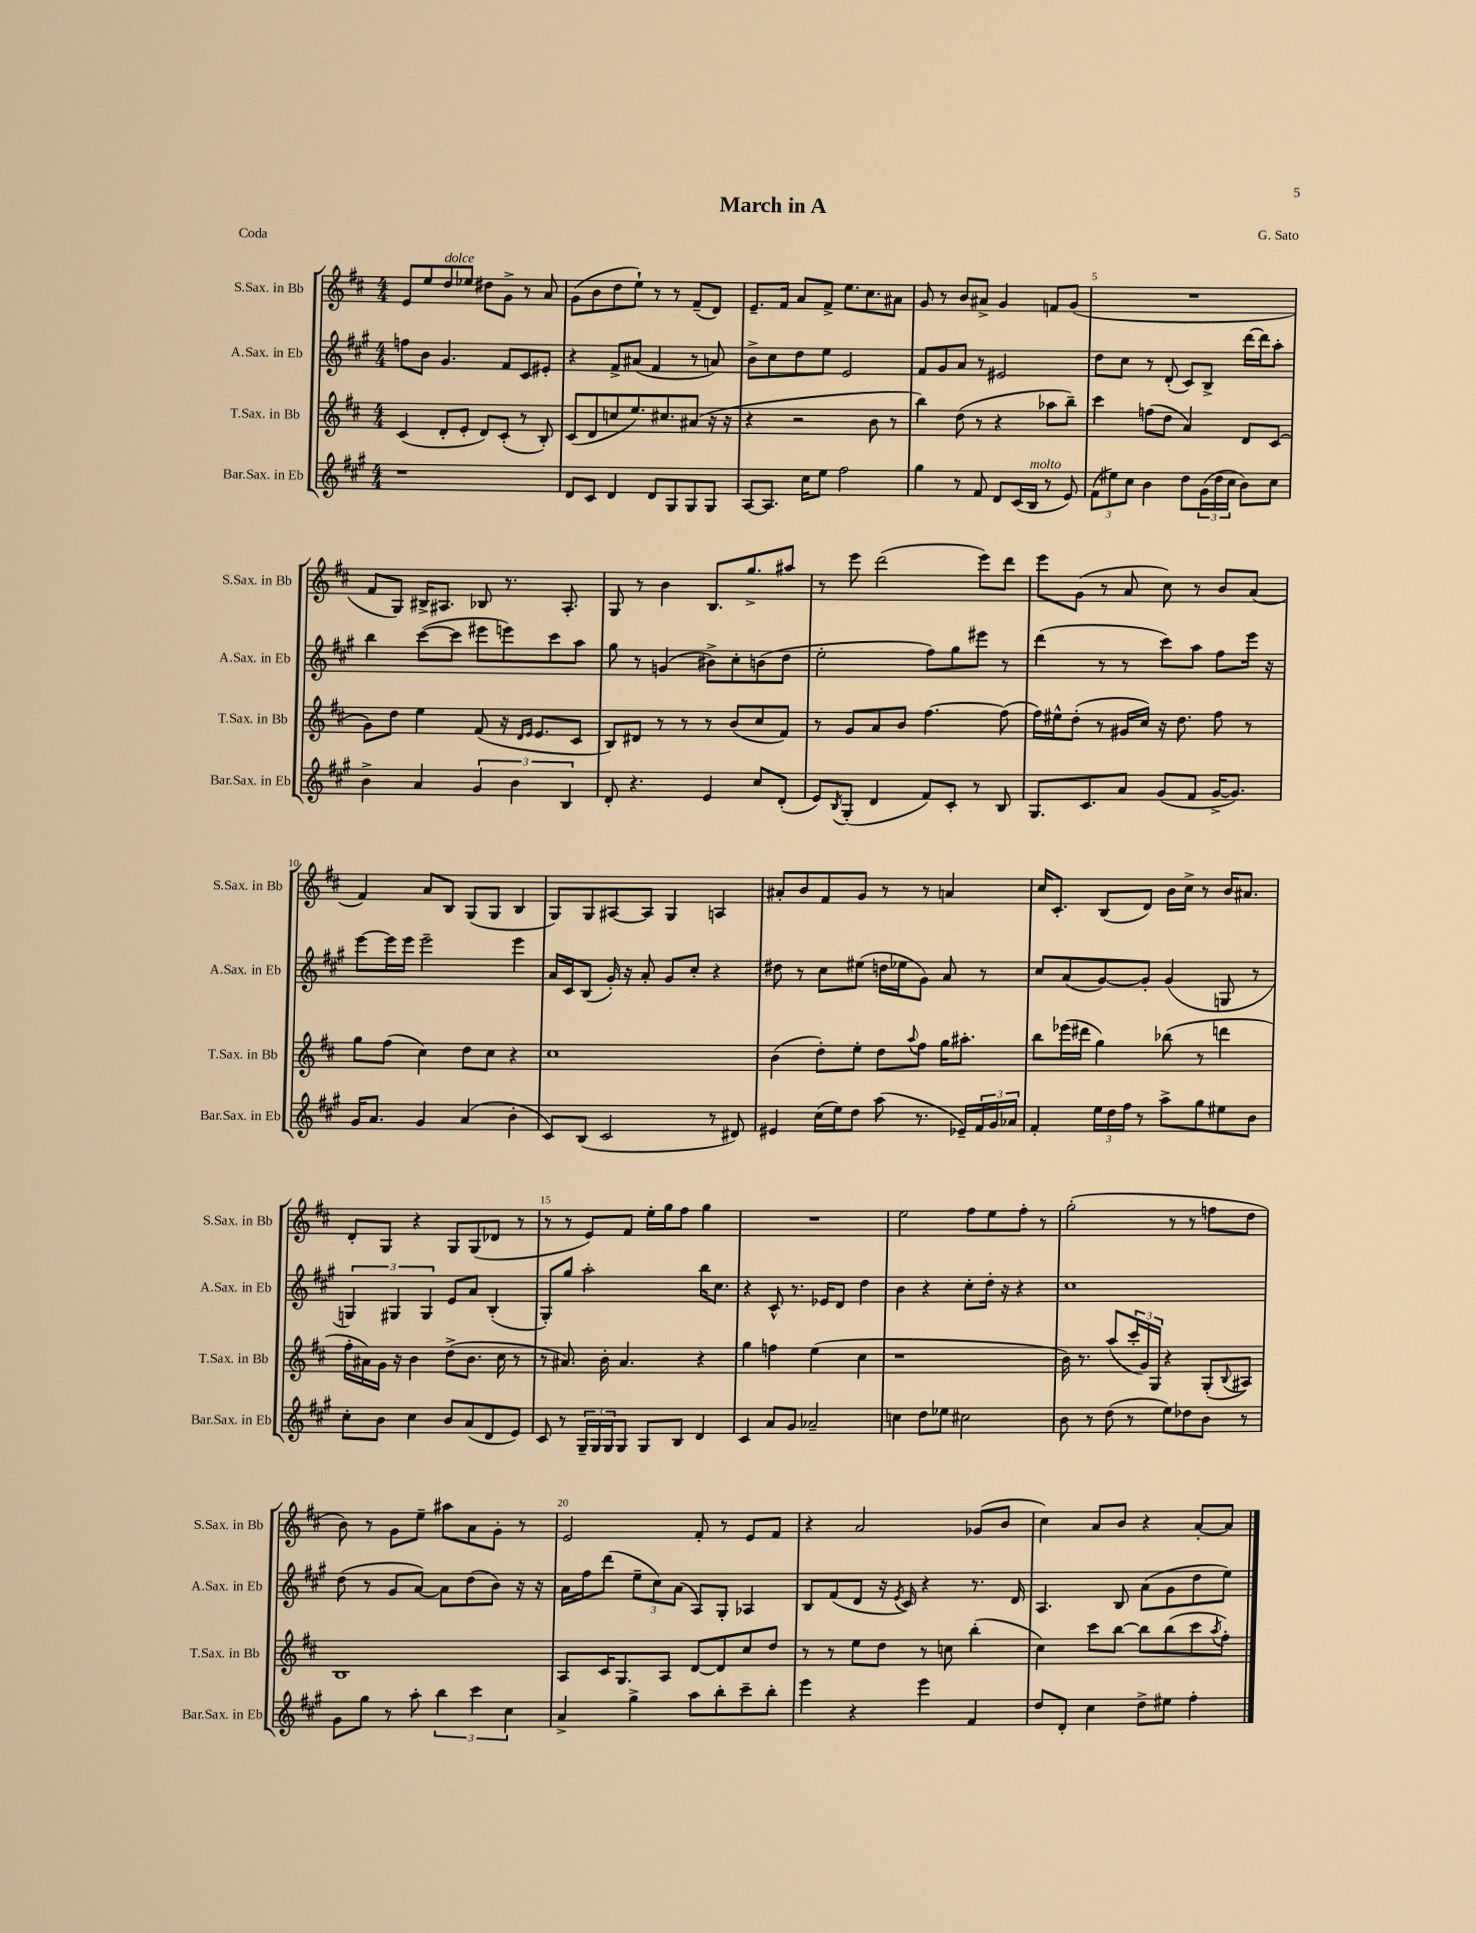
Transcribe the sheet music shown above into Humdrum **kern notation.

**kern	**kern	**kern	**kern
*staff4	*staff3	*staff2	*staff1
*clefG2	*clefG2	*clefG2	*clefG2
*k[f#c#g#]	*k[f#c#]	*k[f#c#g#]	*k[f#c#]
*M4/4	*M4/4	*M4/4	*M4/4
1r	(4c#/	8ff\L	8e/L
.	.	8b\J	8ee/
.	8d'/L	4.g#/	8dd/
.	8e'/J	.	8ee-/J
.	8d/L)	.	8dd#\L
.	(8c#'/J	8f#/L	8g^\J
.	8r	8c#/	8r
.	8B'/)	8e#'/J	8a/
=	=	=	=
8d/L	(8c#/L	4r	(8g\L
8c#/J	8d/	.	8b\
4d/	8cc/	8f#^/L	8dd\
.	8.ee/)	(8a#/J	8ee`\J)
8d/L	.	4f#/	8r
.	8.cc#/	.	.
8G#/	.	.	8r
8G#/	(8a#/J	8r	(8f#~/L
8G#/J	16r	8a/)	8d/J)
.	16r	.	.
=	=	=	=
[8A/L	4r	8b^\L	8.e~/L
8.A/]J	.	8cc#\	.
.	.	.	16f#/Jk
.	2r	8dd\	8a/L
16cc#\LK	.	.	.
8ee\J	.	8ee\J	8f#^/J
2ff#\	.	2e/	8.ee\L
.	.	.	8.cc#\
.	8b\	.	.
.	8r	.	8a#\J
=	=	=	=
4gg#\	4bb\)	8f#/L	8g/
.	.	8g#/	8r
8r	(8dd\	8a/J	8b/L
8f#/	8r	8r	8a#^/J
8d/L	4r	2e#/	4g/
(16c#/L	.	.	.
16B/JJ	.	.	.
8r	8aa-\L	.	8f/L
8e/)	8bb~\J)	.	(8g/J
=	=	=	=
(12f#\L	4ccc#\	8dd\L	1r
12ee#\)	.	.	.
.	.	8cc#\J	.
12cc#\J	.	.	.
4b\	(8ff\L	8r	.
.	8dd\J	(8d'/	.
8dd\L	4a/)	8c#/L)	.
(24g#\L	.	8B^/J	.
24dd\	.	.	.
24cc#\JJ	.	.	.
8b\L)	8d/L	[16ddd\LL	.
.	.	16ddd\]J	.
8cc#\J	(8c#/J	8aa'\J	.
=	=	=	=
4b^\	8g\L)	4bb\	8f#/L
.	8dd\J	.	8G/J)
4a/	4ee\	([8ccc#\L	16B#^/LK
.	.	.	8.A#/J
.	.	8ccc#\]J	.
6g#/	(8f#/	8eee#\L	8B-/
.	16r	8eee\)	8.r
6b\	.	.	.
.	16qqd/LL	.	.
.	16qqe/JJ	.	.
.	8.e/L	.	.
.	.	8ccc#\	.
.	.	.	8.A#'/
6B/	.	.	.
.	8c#/J	8aa\J	.
=	=	=	=
8d'/	8B/L)	8gg#\	8G/
4.r	8d#/J	8r	8r
.	8r	(4g/	4b\
.	8r	.	.
4e/	8r	8b#^\L)	8.B/L
.	(8b/L	8cc#'\	.
.	.	.	8.gg^/
8cc#/L	8cc#/	(8b\	.
(8d'/J	8f#/J)	8dd\J	8aa#/J
=	=	=	=
8e/L)	8r	2ee'\	8r
8qB/	.	.	.
(8G#'/J	8g/L	.	8eee\
4d/	8a/	.	(2ddd\
.	8b/J	.	.
8f#/L)	[4.ff#\	8ff#\L)	.
8c#'/J	.	8gg#\	.
8r	.	8eee#\J	8eee\L)
8B/	(8ff#\]	8r	8ddd\J
=	=	=	=
8.G#/L	16ff#\LL)	(4ddd\	8eee\L
.	16ee#^^\J	.	.
.	(8dd'\J	.	(8g\J
8.c#/	.	.	.
.	8r	8r	8r
8a/J	16g#/LL	8r	8a/
.	16cc#/JJ)	.	.
(8g#/L	16r	8ccc#\L)	8cc#\)
.	8.dd\	.	.
8f#/J	.	8aa\J	8r
[16g#^/LK	8ff#\	8ff#\L	8b/L
8.g#/]J)	.	.	.
.	8r	16eee\Jk	(8a/J
.	.	16r	.
=	=	=	=
16g#/LK	8gg\L	[8eee\L	4f#/)
8.a/J	.	.	.
.	(8ff#\J	16eee\]L	.
.	.	16eee\JJ	.
4g#/	4cc#\)	2eee~\	8a/L
.	.	.	8B/J
(4a/	8dd\L	.	(8G/L
.	8cc#\J	.	8G/J
4b'\	4r	4eee\	4B/
=	=	=	=
8c#/L)	1cc#	16a/LL	8G/L)
.	.	16c#/J	.
(8B/J	.	(8B/J	8G/
2c#/	.	16g#'/)	[8A#/
.	.	16r	.
.	.	8a'/	8A#/]J
.	.	8g#/L	4G/
.	.	8cc#'/J	.
8r	.	4r	4A/
8d#/)	.	.	.
=	=	=	=
4e#/	(4b\	8dd#\	8a#'/L
.	.	8r	8b/
(16cc#\LL	8dd'\L)	8cc#\L	8f#/
16ee\J)	.	.	.
8dd\J	8ee'\J	(8ee#\J	8g/J
(8aa\	8dd\L	16dd\LL	8r
.	.	16ee-\J	.
.	8qqaa/	.	.
8.r	8ff#\J	8g#\J)	8r
.	16gg\LK	8a/	4a/
16e-~/LL)	8.aa#'\J	.	.
24f#/	.	8r	.
24g#/	.	.	.
24a-/JJ	.	.	.
=	=	=	=
4f#'/	8bb\L	8cc#/L	16cc#/LK
.	.	.	8.c#'/J
.	(16eee-\L	(8a/	.
.	16ddd#\JJ	.	.
24ee\LL	4gg\)	[8g#/)	(8B/L
24dd\	.	.	.
24ff#\JJ	.	.	.
8r	.	8g#'/]J	8d/J)
8aa^\L	(8bb-\	(4g#/	16b\LL
.	.	.	16cc#^\JJ
8gg#\	8r	.	8r
8ee#\	4ddd\	8G/	16b/LK
.	.	.	8.a#/J
8b\J	.	8r	.
=	=	=	=
8cc#'\L	16ff#'\LL	6G/)	8d'/L
.	16a#\)	.	.
8b\J	16g\JJ	.	8G/J
.	.	6G#/	.
.	16r	.	.
4cc#\	4b\	.	4r
.	.	6G#/	.
8b/L	(8dd^\L	8e/L	8G/L
(8a/	8.b\J	8a/J	(8G/
8d/	.	(4B'/	8d-/J
.	16cc#\	.	.
8e/J)	8r	.	8r
=	=	=	=
8c#/	8r	8G#'/L)	8r
8r	8.a#/)	8gg#/J	8r
24G#~/LL	.	2aa'\	8e/L)
24G#/	.	.	.
.	16b'\	.	.
24G#/J	.	.	.
8G#/J	4.a#/	.	8f#/J
8G#/L	.	.	16ee'\LL
.	.	.	16gg\J
8B/J	.	.	8ff#\J
4d/	4r	16bb\LK	4gg\
.	.	8.cc#\J	.
=	=	=	=
4c#/	4gg\	4r	1r
8a/L	4ff\	8c#^^/	.
8g#/J	.	8.r	.
2a-~/	(4ee\	.	.
.	.	16e-/LK	.
.	.	8d/J	.
.	4cc#\	4dd\	.
=	=	=	=
4cc\	1r	4b\	2ee\
8dd\L	.	4r	.
8ee-\J	.	.	.
2cc#\	.	8cc#'\L	8ff#\L
.	.	16dd'\Jk	8ee\
.	.	16r	.
.	.	4r	8ff#'\J
.	.	.	8r
=	=	=	=
8b\	16b\)	1cc#	(2gg'\
.	8.r	.	.
8r	.	.	.
(8dd\	(8aa/L	.	.
8r	24ccc#'/L	.	.
.	24g/)	.	.
.	24G/JJ	.	.
8ee\L)	4r	.	8r
8dd-\	.	.	8r
8b\J	(8G'/L	.	8ff\L
.	8qqB/	.	.
8r	8A#/J)	.	8dd\J
=	=	=	=
8g#\L	1B	(8dd\	8b\)
8gg#\J	.	8r	8r
8r	.	8g#/L	8g\L
8aa'\	.	[8a/J)	8ee~\J
6bb\	.	8a\]L	8aa#\L
.	.	(8dd\	8a\
6ccc#\	.	.	.
.	.	8b\J)	8g'\J
6cc#\	.	.	.
.	.	16r	8r
.	.	16r	.
=	=	=	=
4a^/	8A/L	16a\LL	2e/
.	.	16ff#\J	.
.	16c#/K	(8ddd\J	.
.	8.G/	.	.
4gg#^\	.	12ee~\L	.
.	.	12cc#\)	.
.	8A/J	.	.
.	.	(12a\J	.
8aa\L	[8d/L	8A/L)	8f#'/
8bb'\	8d/]	8G#'/J	8r
8ccc#~\	8cc#/	4A-/	8e/L
8bb'\J	8dd/J	.	8f#/J
=	=	=	=
4eee\	8r	8B/L	4r
.	8r	(8f#/	.
4r	8ee\L	8d/J	2a/
.	8dd\J	16r	.
.	.	8qe/	.
.	.	16c#/)	.
4eee\	8r	4r	.
.	8cc\	.	.
4f#/	(4bb'\	8.r	(8g-/L
.	.	.	8b/J
.	.	16d/	.
=	=	=	=
8dd/L	4cc#\)	4.A/	4cc#\)
8d'/J	.	.	.
4cc#\	8ccc#\L	.	8a/L
.	[8bb\J	8B/	8b/J
8dd^\L	8bb\]L	(8a\L	4r
8ee#\J	(8bb\	8g#\	.
4ff#'\	8ccc#\	8dd\	[8a'/L
.	8qaa/	.	.
.	8ff#'\J)	8ee\J)	8a/]J
==	==	==	==
*-	*-	*-	*-
